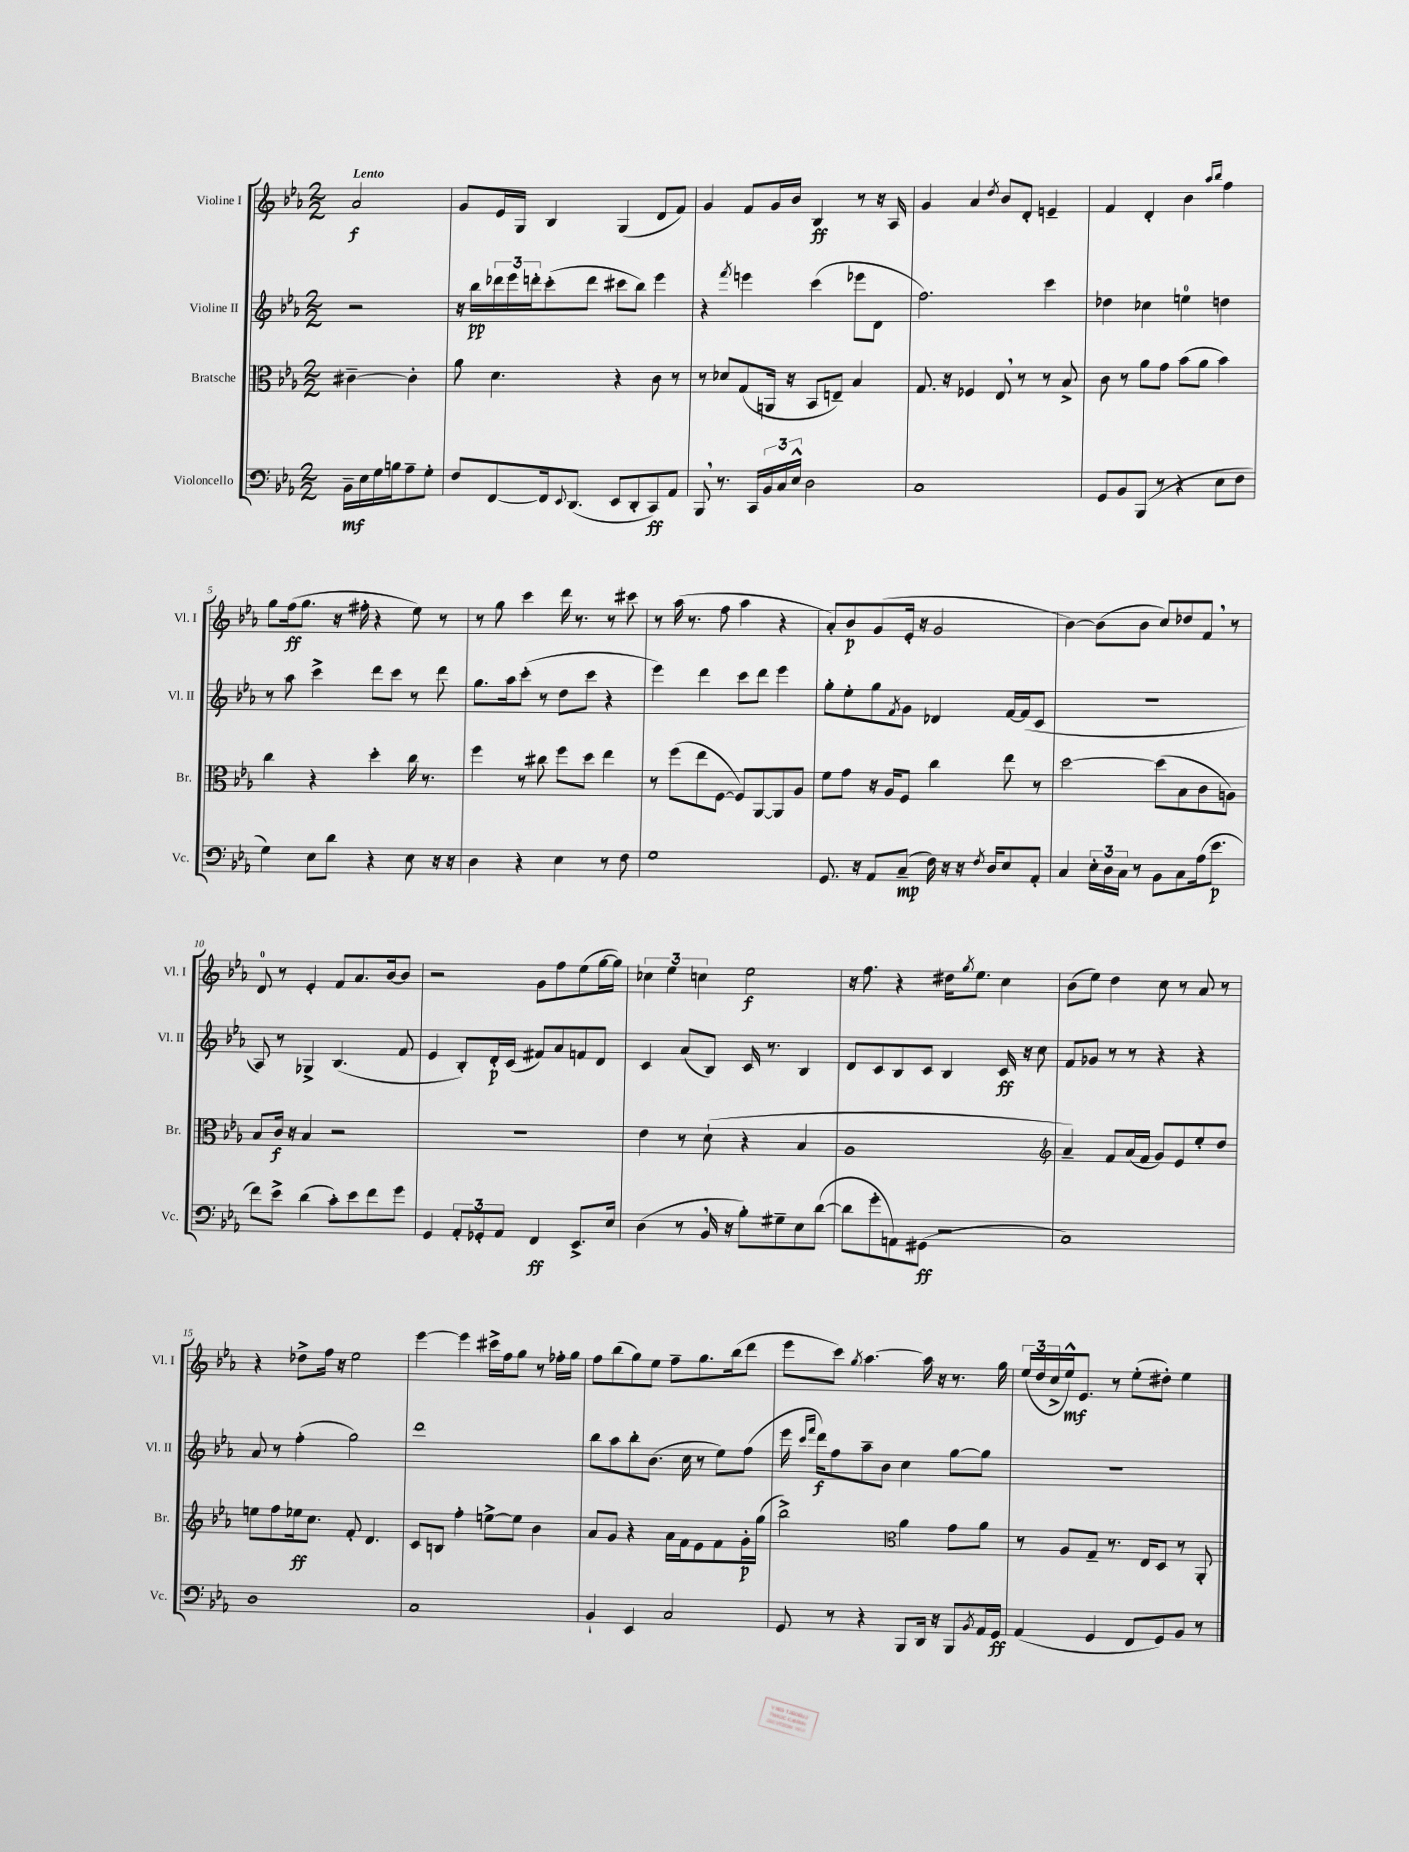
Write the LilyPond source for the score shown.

<<
\new StaffGroup <<
\new Staff = "s0" \with { instrumentName = "Violine I" shortInstrumentName = "Vl. I" } {
    \clef treble \key ees \major \numericTimeSignature \time 2/2 \partial 2 \tempo "Lento"
    aes'2\f |
    g'8 ees'16 g16 bes4 g4( d'8 f'8) |
    g'4 f'8 g'16 bes'16 bes4\ff r8 r16 aes16 |
    g'4 aes'4 \acciaccatura { d''8 } bes'8 d'8-. e'4-- |
    f'4 d'4-. bes'4 \grace { aes''16 bes''16 } f''4 |
    g''8 f''16\ff( g''8. r16 fis''16-. r4 ees''8) r8 |
    r8 g''8 c'''4 d'''16 r8. r8 cis'''8 |
    r8 aes''16( r8. f''8 aes''4 r4 |
    aes'8-.) bes'8\p g'8( ees'16-. r16 g'2 |
    bes'4~) bes'8( bes'8 c''8) des''8 f'8 \breathe r8 |
    d'8-0 r8 ees'4-. f'8 aes'8. bes'16~ bes'8 |
    r2 g'8 f''8 ees''8( g''16~ g''16) |
    \tuplet 3/2 { ces''4 ees''4 c''4 } ees''2\f |
    r16 f''8. r4 dis''16 \acciaccatura { g''8 } ees''8. c''4 |
    bes'8( ees''8) d''4 c''8 r8 aes'8 r8 |
    r4 des''8-> f''16 r16 ees''2 |
    ees'''4~ ees'''4 cis'''16-> f''16 g''8 r8 fes''16-. g''16 |
    f''8 bes''8( g''8) ees''8 f''8-- g''8. bes''16( d'''8 |
    ees'''8 c'''8) \acciaccatura { g''8 } aes''4.~ aes''16 r16 r8. g''16 |
    \tuplet 3/2 { ees''16( d''16 c''16-> } ees''16-^\mf) ees'8. r8 ees''8-.( dis''8-.) ees''4 \bar "|." |
}
\new Staff = "s1" \with { instrumentName = "Violine II" shortInstrumentName = "Vl. II" } {
    \clef treble \key ees \major \numericTimeSignature \time 2/2 \partial 2
    r2 |
    r16 bes''16\pp \tuplet 3/2 { des'''16 ees'''16 d'''16-. } c'''8-.( d'''8 cis'''8 bes''8) ees'''4 |
    r4 \acciaccatura { f'''8 } e'''4 c'''4( ees'''8 d'8 |
    f''2.) c'''4 |
    des''4 ces''4 e''4-0 d''4 |
    r8 aes''8 c'''4-> d'''8 c'''8 r8 d'''8 |
    g''8. aes''16 c'''8-.( r8 d''8 c'''8 r4 |
    ees'''4) d'''4 c'''8 d'''8 ees'''4 |
    g''8-. ees''8-. g''8 \acciaccatura { f'8 } g'8 des'4 f'16~ f'16( c'8 |
    r1 |
    aes8) r8 ges4-> bes4.( f'8 |
    ees'4 bes8-.) d'16-.\p c'16( fis'8) aes'8 f'8 d'8 |
    c'4 aes'8( bes8) c'16 r8. bes4 |
    d'8 c'8 bes8 c'8 bes4 c'16\ff r16 c''8 |
    f'8 ges'8 r8 r8 r4 r4 |
    aes'8 r8 f''4-.( g''2) |
    d'''1 |
    bes''8 aes''8 bes''8-. bes'8.( c''16 r8 ees''8) f''8( |
    ees'''16 \grace { c'''16 f'''16 } d'''16\f) f''8 aes''8-- bes'8 c''4 g''8~ g''8 |
    r1 \bar "|." |
}
\new Staff = "s2" \with { instrumentName = "Bratsche" shortInstrumentName = "Br." } {
    \clef alto \key ees \major \numericTimeSignature \time 2/2 \partial 2
    cis'4~-- cis'4-. |
    aes'8 d'4. r4 c'8 r8 |
    r8 des'8 g8( a,16 r16 bes,8 e8--) bes4 |
    g8. r16 fes4 ees8 \breathe r8 r8 bes8-> |
    c'8 r8 aes'8 g'8 bes'8( aes'8 bes'4) |
    c''4 r4 d''4-. c''16 r8. |
    f''4 r8 cis''8 f''8 d''8 ees''4 |
    r8 f''8( ees''8 f8~ f8) aes,8~ aes,8 aes8 |
    f'8 g'8 r16 aes16 f8 c''4 ees''8 r8 |
    d''2~ d''8( bes8 c'8 a8) |
    bes8 c'16\f r16 bes4 r2 |
    R1 |
    ees'4 r8 d'8-!( r4 bes4 |
    aes1 |
    \clef treble aes'4--) f'8 aes'16( f'16 g'8) ees'8 ees''8-. d''8 |
    e''8 f''8 ees''16\ff c''8. f'8-. d'4. |
    c'8 b8 f''4-. e''8~-> e''8 bes'4 |
    aes'8 g'8 r4 aes'16 f'16 ees'8 f'8 g'16-.\p g''16( |
    bes''2->) \clef alto aes'4 g'8 aes'8 |
    r8 aes8 g8-- r8. ees16 d8 r8 aes,8-. \bar "|." |
}
\new Staff = "s3" \with { instrumentName = "Violoncello" shortInstrumentName = "Vc." } {
    \clef bass \key ees \major \numericTimeSignature \time 2/2 \partial 2
    bes,16--\mf ees16 g16 b16 aes8-- g8-. |
    f8 f,8~ f,16 \appoggiatura { ees,8 } d,8.( ees,8 d,8-. c,8\ff) aes,8 |
    bes,,8 \breathe r8. c,16 \tuplet 3/2 { bes,16 c16 ees16-^ } d2 |
    c1 |
    g,8 bes,8 bes,,8( r8 r4 ees8 f8 |
    g4) ees8 d'8 r4 ees8 r16 r16 |
    d4 r4 ees4 r8 f8 |
    g1 |
    g,8. r16 aes,8 c8--\mp( f16) r16 r16 \acciaccatura { f8 } d16 ees8 aes,8-. |
    c4 \tuplet 3/2 { ees16-. d16 c16 } r8 bes,8 c8 aes16( ees'8.\p |
    f'8) ees'8-> d'4( c'8-.) ees'8 f'8 g'8 |
    g,4 \tuplet 3/2 { aes,8-. ges,8-. aes,8 } f,4\ff ees,8.-> ees16 |
    d4( r8 bes,16 \breathe r16 bes8-.) gis8-- ees8 d'8~( |
    d'8 g'8-. a,8) gis,8\ff( r2 |
    c1) |
    d1 |
    c1 |
    bes,4-! ees,4 c2 |
    g,8 r8 r4 bes,,8 d,16 r16 bes,,8 \acciaccatura { bes,8 } aes,16 g,16\ff |
    aes,4( g,4 f,8 g,8) bes,8 r8 \bar "|." |
}
>>
>>
